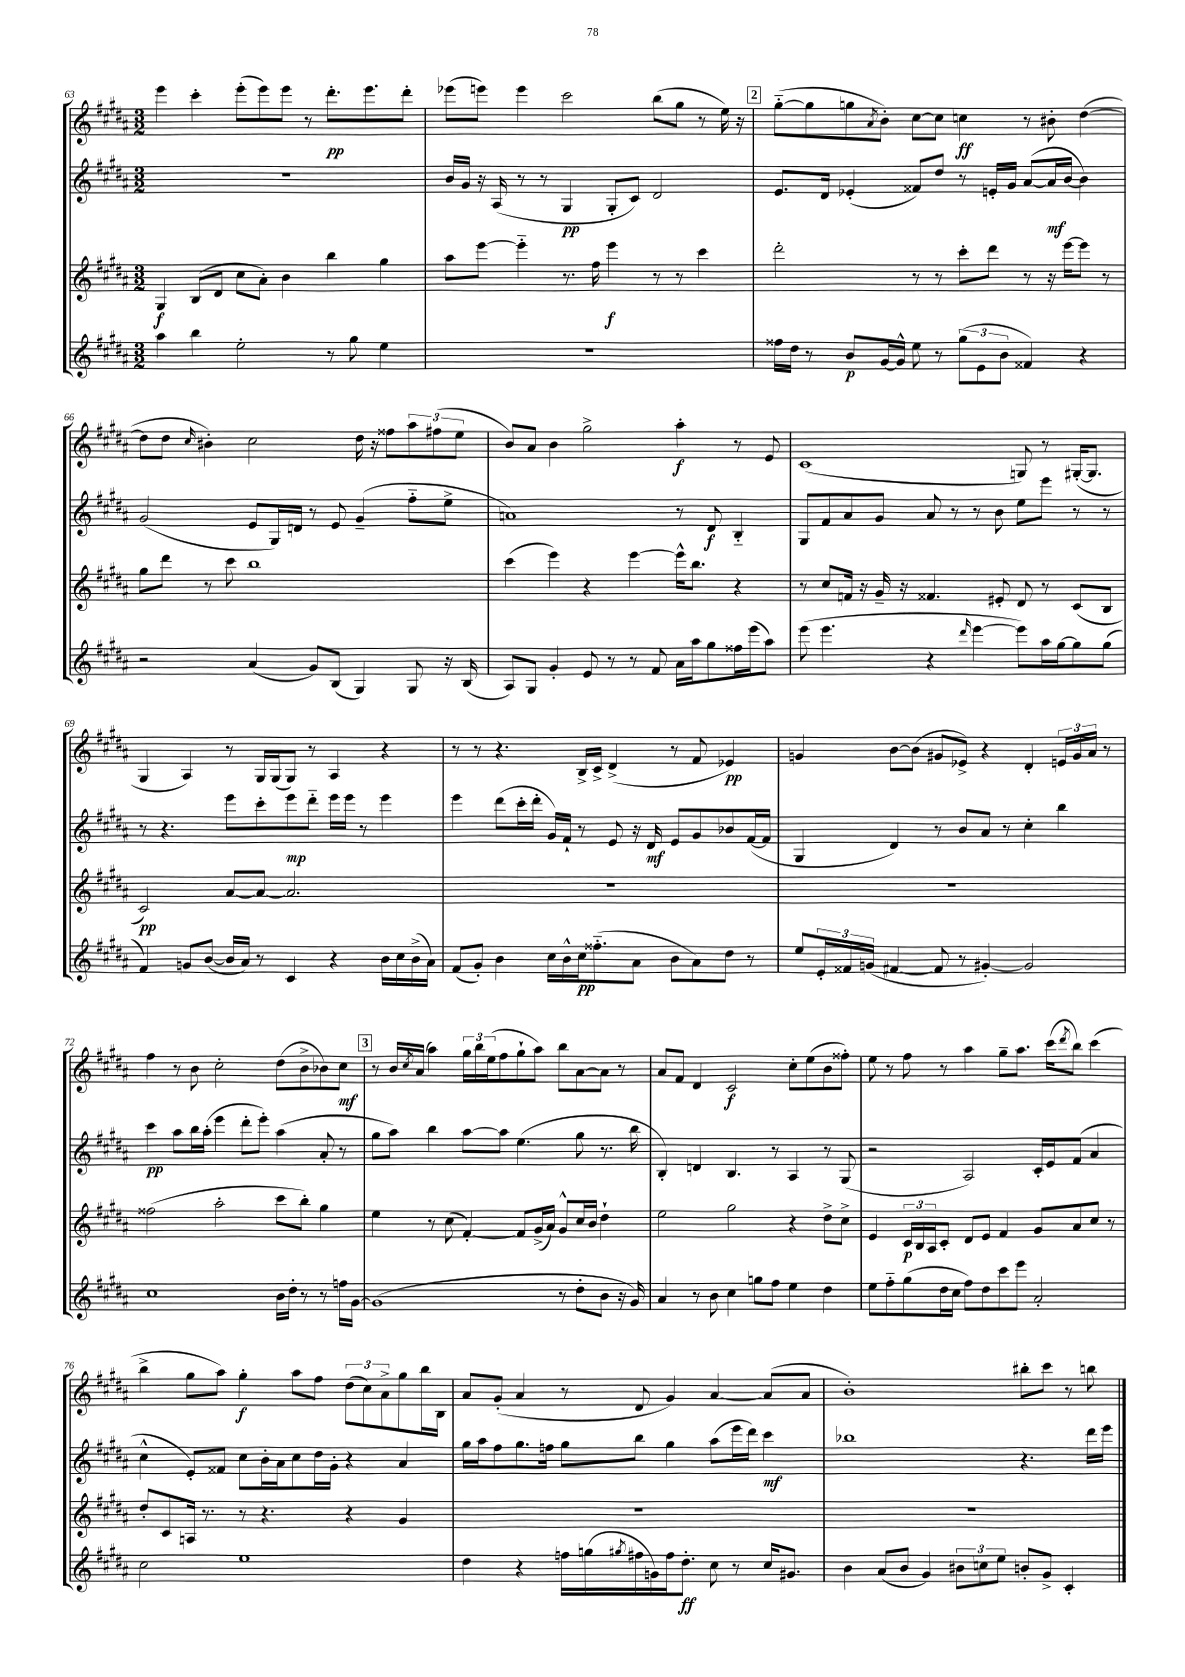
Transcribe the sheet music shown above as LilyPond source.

<<
\new StaffGroup <<
\new Staff = "s0" {
    \clef treble \key b \major \numericTimeSignature \time 3/2
    e'''4 cis'''4-. e'''8-.( e'''8) e'''8 r8 dis'''8.-.\pp e'''8. dis'''8-. |
    ees'''8( e'''8) e'''4 cis'''2 b''8( gis''8 r8 e''16) r16 |
    \mark \markup { \box "2" } gis''8~-_( gis''8 g''8 \acciaccatura { ais'8 } b'8-.) cis''8~ cis''8 c''4\ff r8 bis'8-. dis''4~( |
    dis''8 dis''8 \grace { cis''16 } bis'4-.) cis''2 dis''16 r16 fisis''8 \tuplet 3/2 { ais''8 fis''8( e''8 } |
    b'8) ais'8 b'4 gis''2-> ais''4-.\f r8 e'8 |
    cis'1( g8) r8 gis16~-.( gis8. |
    gis4 ais4) r8 gis16 gis16( gis8) r8 ais4 r4 |
    r8 r8 r4. b16-> cis'16-> dis'4->( r8 fis'8 ees'4\pp) |
    g'4 b'8~ b'8( gis'8 ees'8->) r4 dis'4-. \tuplet 3/2 { e'16 gis'16 ais'16 } r8 |
    fis''4 r8 b'8 cis''2-. dis''8( b'8-> bes'8) cis''8\mf |
    \mark \markup { \box "3" } r8 b'16 \acciaccatura { cis''8 } ais'16( ais''4) \tuplet 3/2 { gis''16 b''16 e''16( } fis''8 gis''8-! ais''8) b''8 ais'8~ ais'8 r8 |
    ais'8 fis'8 dis'4 cis'2\f cis''8-. e''8( b'8 fisis''8-.) |
    e''8 r8 fis''8 r8 ais''4 gis''8-- ais''8. cis'''16( \acciaccatura { dis'''8 } b''8) cis'''4( |
    b''4-> gis''8 ais''8) gis''4-.\f ais''8 fis''8 \tuplet 3/2 { dis''8( cis''8) ais'8-> } gis''8 b''16 b16 |
    ais'8 gis'8-.( ais'4 r8 dis'8 gis'4) ais'4~ ais'8( ais'8 |
    b'1-.) bis''8-. cis'''8 r8 b''8 \bar "|." |
}
\new Staff = "s1" {
    \clef treble \key b \major \numericTimeSignature \time 3/2
    R1. |
    b'16 gis'16 r16 ais16( r8 r8 gis4\pp gis8-. cis'8) dis'2 |
    \mark \markup { \box "2" } e'8. dis'16 ees'4-.( fisis'8) dis''8 r8 e'16-. gis'16 ais'8~( ais'16\mf b'16~ b'4) |
    gis'2( e'8 gis16) d'16 r8 e'8 gis'4--( fis''8-_ e''8-> |
    a'1) r8 dis'8\f b4-_ |
    gis8 fis'8 ais'8 gis'8 ais'8 r8 r8 b'8 e''8 e'''8 r8 r8 |
    r8 r4. e'''8 cis'''8-. e'''8\mp dis'''8-_ e'''16 e'''16 r8 e'''4 |
    e'''4 dis'''8( cis'''16-. dis'''16-. gis'16) fis'16-! r8 e'8 r16 dis'16\mf e'8 gis'8 bes'8 fis'16~( fis'16 |
    gis4 dis'4) r8 b'8 ais'8 r8 cis''4-. b''4 |
    cis'''4\pp ais''8 b''16 ais''16-.( e'''4 dis'''8-. e'''8-.) ais''4( ais'8-. r8 |
    \mark \markup { \box "3" } gis''8 ais''8) b''4 ais''8~ ais''8 e''4.( gis''8 r8. b''16 |
    b4-.) d'4 b4. r8 ais4 r8 gis8( |
    r2 ais2) cis'16-. e'16 fis'8( ais'4 |
    cis''4-^ e'8-.) fisis'8 cis''8 b'16-. ais'16 cis''8 dis''16 gis'16-. r4 ais'4 |
    gis''16 ais''16 fis''8 gis''8. f''16 gis''8 b''8 gis''4 ais''8( e'''16 dis'''16) cis'''4\mf |
    bes''1 r4. dis'''16 e'''16 \bar "|." |
}
\new Staff = "s2" {
    \clef treble \key b \major \numericTimeSignature \time 3/2
    gis4\f b8( dis'8 cis''8 ais'8-.) b'4 b''4 gis''4 |
    ais''8 e'''8~ e'''4-_ r8. fis''16 e'''4\f r8 r8 cis'''4 |
    \mark \markup { \box "2" } dis'''2-. r8 r8 cis'''8-. dis'''8 r8 r16 e'''16~ e'''8 r8 |
    gis''8 dis'''8 r8 cis'''8 b''1 |
    cis'''4( e'''4) r4 e'''4~ e'''16-^ b''8. r4 |
    r8 cis''8 f'16 r16 gis'16-- r16 fisis'4. eis'8-. dis'8 r8 cis'8( b8 |
    cis'2\pp) ais'8~ ais'8~ ais'2. |
    R1. |
    R1. |
    fisis''2( ais''2-. cis'''8 b''8-.) gis''4 |
    \mark \markup { \box "3" } e''4 r8 cis''8( fis'4~-.) fis'8 gis'16->( ais'16) gis'8-^ cis''16 b'16 dis''4-! |
    e''2 gis''2 r4 dis''8-> cis''8-> |
    e'4 \tuplet 3/2 { cis'16\p b16 ais16 } cis'8-. dis'8 e'8 fis'4 gis'8 ais'8 cis''8 r8 |
    dis''8-. cis'8 a16 r8. r8 r4. r4 gis'4 |
    R1. |
    R1. \bar "|." |
}
\new Staff = "s3" {
    \clef treble \key b \major \numericTimeSignature \time 3/2
    ais''4 b''4 e''2-. r8 gis''8 e''4 |
    R1. |
    \mark \markup { \box "2" } fisis''16 dis''16 r8 b'8\p gis'16~ gis'16-^ e''8 r8 \tuplet 3/2 { gis''8( e'8 b'8 } fisis'4) r4 |
    r2 ais'4( gis'8) b8( gis4) gis8 r16 b16( |
    ais8) gis8 gis'4-. e'8 r8 r8 fis'8 ais'16 ais''16 gis''8 fisis''16 e'''16( ais''8) |
    e'''8( e'''4. r4 \grace { dis'''16 } e'''4~ e'''8) ais''16 gis''16~ gis''8 gis''8( |
    fis'4) g'8 b'8~( b'16 ais'16) r8 cis'4 r4 b'16 cis''16 b'16->( ais'16) |
    fis'8( gis'8-.) b'4 cis''16 b'16-^ cis''16\pp fisis''8.-_( ais'8 b'8 ais'8) dis''8 r8 |
    e''8 \tuplet 3/2 { e'16-. fisis'16 g'16( } fis'4~ fis'8 r8 gis'4~-.) gis'2 |
    cis''1 b'16 dis''16-. r8 r8 f''16 gis'16~ |
    \mark \markup { \box "3" } gis'1( r8 dis''8-. b'8 r16 gis'16) |
    ais'4 r8 b'8 cis''4 g''8 fis''8 e''4 dis''4 |
    e''8 fis''8-_ gis''8( dis''16 cis''16 fis''8) dis''8 cis'''8 e'''8 ais'2-. |
    cis''2 e''1 |
    dis''4 r4 f''16 g''16( \acciaccatura { gis''8 } fis''16 g'16) fis''16 dis''8.-.\ff cis''8 r8 cis''16 gis'8. |
    b'4 ais'8( b'8 gis'4) \tuplet 3/2 { bis'8 c''8 e''8 } b'8-. gis'8-> cis'4-. \bar "|." |
}
>>
>>
\layout { \context { \Score currentBarNumber = #63 } }
